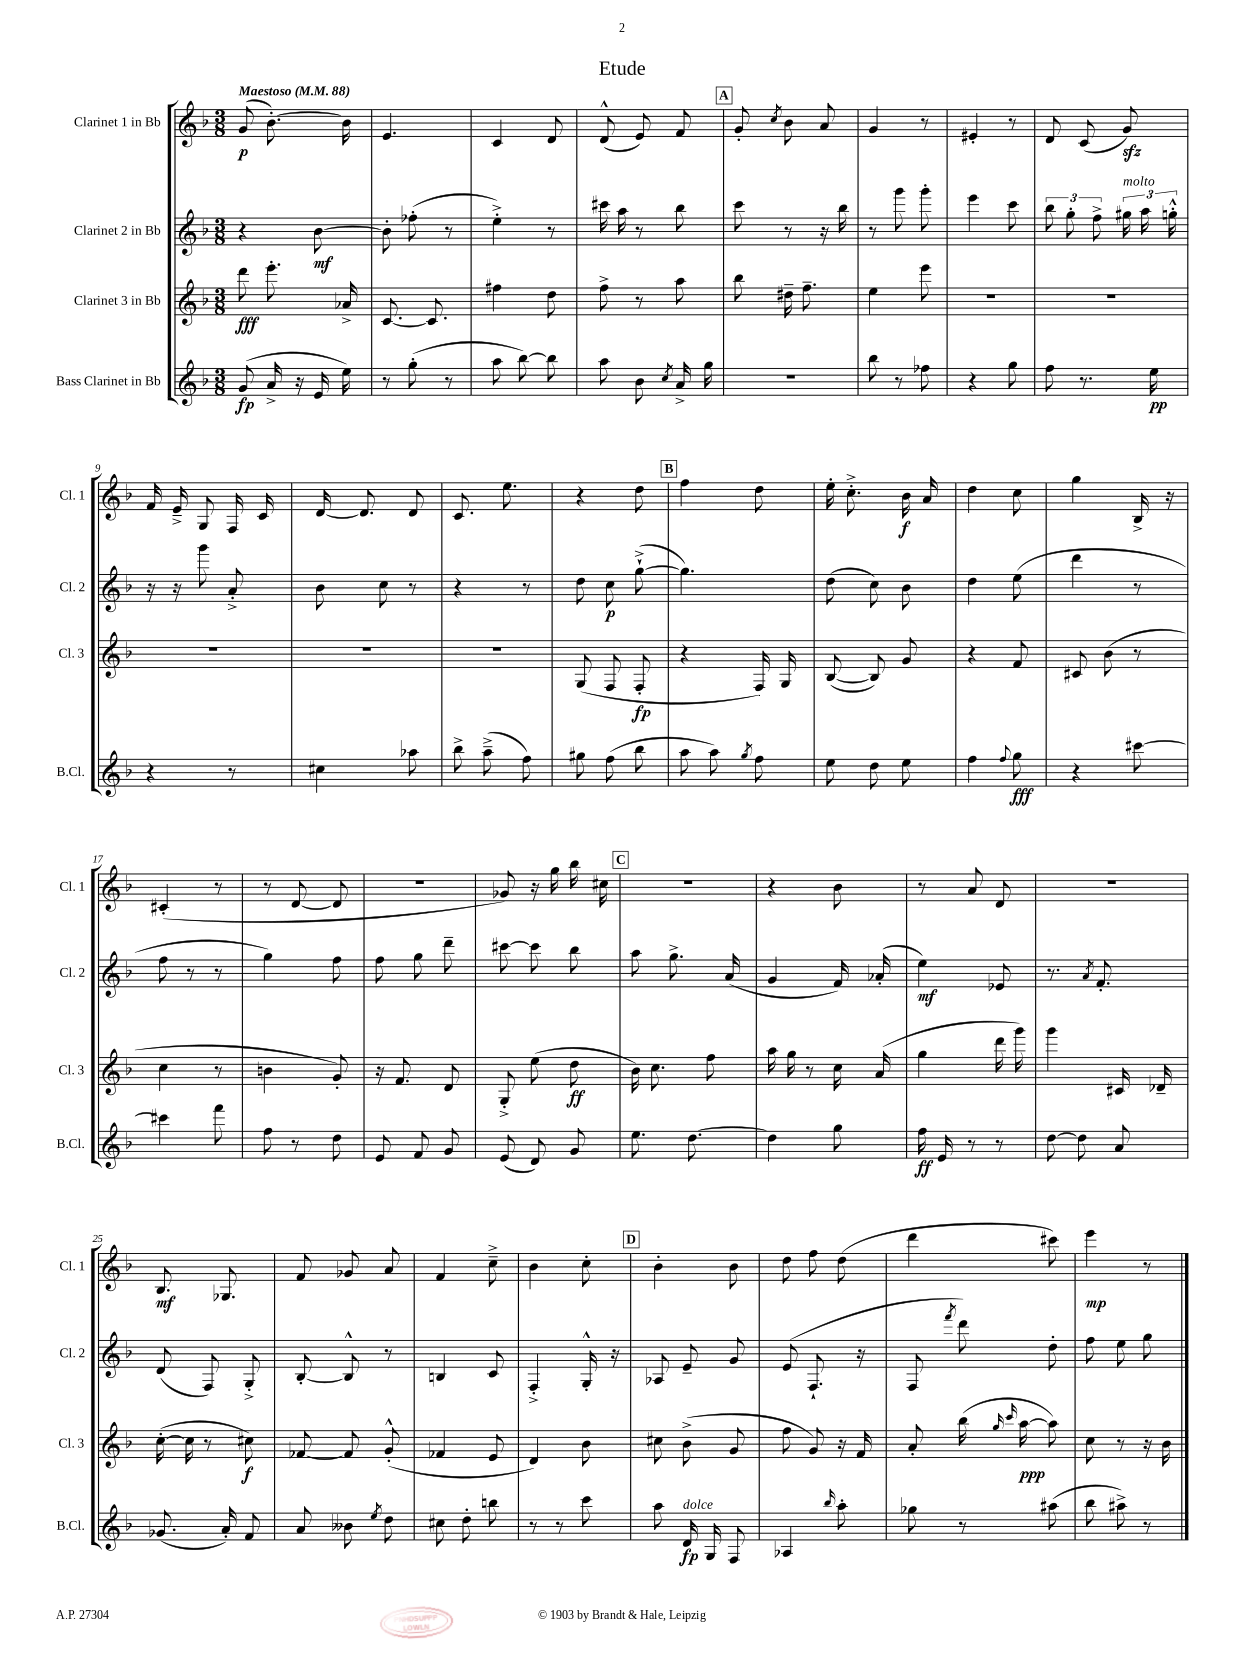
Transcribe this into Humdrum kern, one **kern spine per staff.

**kern	**dynam	**kern	**dynam	**kern	**dynam	**kern	**dynam
*part4	*part4	*part3	*part3	*part2	*part2	*part1	*part1
*staff4	*staff4	*staff3	*staff3	*staff2	*staff2	*staff1	*staff1
*I"Bass Clarinet in Bb	*	*I"Clarinet 3 in Bb	*	*I"Clarinet 2 in Bb	*	*I"Clarinet 1 in Bb	*
*I'B.Cl.	*	*I'Cl. 3	*	*I'Cl. 2	*	*I'Cl. 1	*
*clefG2	*	*clefG2	*	*clefG2	*	*clefG2	*
*k[b-]	*	*k[b-]	*	*k[b-]	*	*k[b-]	*
*M3/8	*	*M3/8	*	*M3/8	*	*M3/8	*
*MM88	*	*MM88	*	*MM88	*	*MM88	*
=1	=1	=1	=1	=1	=1	=1	=1
!	!	!	!	!	!	!LO:TX:a:B:t=Maestoso	!
(8g/	fp	8ddd\	fff	4r	.	(8g/	p
16a^/	.	8.eee'\	.	.	.	[8.b-'\)	.
16r	.	.	.	.	.	.	.
16e/	.	.	.	[8b-\	mf	.	.
16ee\)	.	16a-X^/	.	.	.	16b-\]	.
=2	=2	=2	=2	=2	=2	=2	=2
8r	.	[8.c/	.	8b-'\]	.	4.e/	.
(8gg'\	.	.	.	(8ff-X'\	.	.	.
.	.	8.c/]	.	.	.	.	.
8r	.	.	.	8r	.	.	.
=3	=3	=3	=3	=3	=3	=3	=3
8aa\	.	4ff#X\	.	4ee'^\)	.	4c/	.
[8bb-\)	.	.	.	.	.	.	.
8bb-\]	.	8dd\	.	8r	.	8d/	.
=4	=4	=4	=4	=4	=4	=4	=4
8aa\	.	8ff^\	.	16ccc#X\	.	(8d^^/	.
.	.	.	.	16aa\	.	.	.
8b-\	.	8r	.	8r	.	8e/)	.
8qcc/	.	.	.	.	.	.	.
16a^/	.	8aa\	.	8bb-\	.	8f/	.
16gg\	.	.	.	.	.	.	.
!!LO:REH:place=s1:t=A
=5	=5	=5	=5	=5	=5	=5	=5
4.r	.	8bb-\	.	8ccc\	.	8g'/	.
.	.	.	.	.	.	8qcc/	.
.	.	16dd#X~\	.	8r	.	8b-\	.
.	.	8.ff~\	.	.	.	.	.
.	.	.	.	16r	.	8a/	.
.	.	.	.	16bb-\	.	.	.
=6	=6	=6	=6	=6	=6	=6	=6
8bb-\	.	4ee\	.	8r	.	4g/	.
8r	.	.	.	8ggg\	.	.	.
8ff-X\	.	8eee\	.	8ggg'\	.	8r	.
=7	=7	=7	=7	=7	=7	=7	=7
4r	.	4.r	.	4eee\	.	4e#X'/	.
8gg\	.	.	.	8ccc\	.	8r	.
=8	=8	=8	=8	=8	=8	=8	=8
8ff\	.	4.r	.	12bb-\	.	8d/	.
.	.	.	.	12gg'\	.	.	.
8.r	.	.	.	.	.	(8c/	.
.	.	.	.	12ff^\	.	.	.
!	!	!	!	!LO:TX:a:i:t=molto	!	!	!
.	.	.	.	24gg#X\	.	8gzz/)	.
.	.	.	.	24aa\	.	.	.
16ee\	pp	.	.	.	.	.	.
.	.	.	.	24ggn'^^\	.	.	.
!!LO:LB:g=z
=9	=9	=9	=9	=9	=9	=9	=9
4r	.	4.r	.	16r	.	16f/	.
.	.	.	.	16r	.	16e~^/	.
.	.	.	.	8ggg\	.	8G/	.
8r	.	.	.	8a'^/	.	16F/	.
.	.	.	.	.	.	16c/	.
=10	=10	=10	=10	=10	=10	=10	=10
4cc#X\	.	4.r	.	8b-\	.	[16d/	.
.	.	.	.	.	.	8.d/]	.
.	.	.	.	8cc\	.	.	.
8aa-X\	.	.	.	8r	.	8d/	.
=11	=11	=11	=11	=11	=11	=11	=11
8bb-^\	.	4.r	.	4r	.	8.c/	.
(8aa~^\	.	.	.	.	.	.	.
.	.	.	.	.	.	8.ee\	.
8ff\)	.	.	.	8r	.	.	.
=12	=12	=12	=12	=12	=12	=12	=12
8gg#X\	.	(8G/	.	8dd\	.	4r	.
(8ff\	.	8F/	.	8cc\	p	.	.
8bb-\	.	8F'/	fp	([8gg`^\	.	8dd\	.
!!LO:REH:place=s1:t=B
=13	=13	=13	=13	=13	=13	=13	=13
8aa\	.	4r	.	4.gg\])	.	4ff\	.
8aa\)	.	.	.	.	.	.	.
8qgg/	.	.	.	.	.	.	.
8ff\	.	16F/)	.	.	.	8dd\	.
.	.	16G/	.	.	.	.	.
=14	=14	=14	=14	=14	=14	=14	=14
8ee\	.	([8B-/	.	(8dd\	.	16ee'\	.
.	.	.	.	.	.	8.cc'^\	.
8dd\	.	8B-/])	.	8cc\)	.	.	.
8ee\	.	8g/	.	8b-\	.	16b-\	f
.	.	.	.	.	.	16a/	.
=15	=15	=15	=15	=15	=15	=15	=15
4ff\	.	4r	.	4dd\	.	4dd\	.
8qqff/	.	.	.	.	.	.	.
8gg\	fff	8f/	.	(8ee\	.	8cc\	.
=16	=16	=16	=16	=16	=16	=16	=16
4r	.	8c#X/	.	4ddd\	.	4gg\	.
.	.	(8b-\	.	.	.	.	.
[8ccc#X\	.	8r	.	8r	.	16B-^/	.
.	.	.	.	.	.	16r	.
!!LO:LB:g=z
=17	=17	=17	=17	=17	=17	=17	=17
4ccc#X\]	.	4cc\	.	8ff\	.	(4c#X'/	.
.	.	.	.	8r	.	.	.
8fff\	.	8r	.	8r	.	8r	.
=18	=18	=18	=18	=18	=18	=18	=18
8ff\	.	4bn\	.	4gg\)	.	8r	.
8r	.	.	.	.	.	[8d/	.
8dd\	.	8g'/)	.	8ff\	.	8d/]	.
=19	=19	=19	=19	=19	=19	=19	=19
8e/	.	16r	.	8ff\	.	4.r	.
.	.	8.f/	.	.	.	.	.
8f/	.	.	.	8gg\	.	.	.
8g/	.	8d/	.	8ddd~\	.	.	.
=20	=20	=20	=20	=20	=20	=20	=20
(8e/	.	8G'^/	.	[8ccc#X\	.	8g-X/)	.
8d/)	.	(8ee\	.	8ccc#\]	.	16r	.
.	.	.	.	.	.	16gg\	.
8g/	.	8dd\	ff	8bb-\	.	16bb-\	.
.	.	.	.	.	.	16cc#X\	.
!!LO:REH:place=s1:t=C
=21	=21	=21	=21	=21	=21	=21	=21
8.ee\	.	16b-\)	.	8aa\	.	4.r	.
.	.	8.cc\	.	.	.	.	.
.	.	.	.	8.gg^\	.	.	.
[8.dd\	.	.	.	.	.	.	.
.	.	8ff\	.	.	.	.	.
.	.	.	.	(16a/	.	.	.
=22	=22	=22	=22	=22	=22	=22	=22
4dd\]	.	16aa\	.	4g/	.	4r	.
.	.	16gg\	.	.	.	.	.
.	.	8r	.	.	.	.	.
8gg\	.	16cc\	.	16f/)	.	8b-\	.
.	.	(16a/	.	(16a-X'/	.	.	.
=23	=23	=23	=23	=23	=23	=23	=23
16ff\	ff	4gg\	.	4ee\)	mf	8r	.
16e/	.	.	.	.	.	.	.
8r	.	.	.	.	.	8a/	.
8r	.	16ddd\	.	8e-X/	.	8d/	.
.	.	16ggg\)	.	.	.	.	.
=24	=24	=24	=24	=24	=24	=24	=24
[8dd\	.	4ggg\	.	8.r	.	4.r	.
8dd\]	.	.	.	.	.	.	.
.	.	.	.	8qa/	.	.	.
.	.	.	.	8.f'/	.	.	.
8a/	.	16c#X/	.	.	.	.	.
.	.	16d-X~/	.	.	.	.	.
!!LO:LB:g=z
=25	=25	=25	=25	=25	=25	=25	=25
(8.g-X/	.	([16cc'\	.	(8d/	.	8.B-/	mf
.	.	16cc\]	.	.	.	.	.
.	.	8r	.	8F/)	.	.	.
16a'/)	.	.	.	.	.	8.G-X/	.
8f/	.	8cc#X\)	f	8G'^/	.	.	.
=26	=26	=26	=26	=26	=26	=26	=26
8a/	.	[8f-X/	.	[8B-'/	.	8f/	.
8b--X\	.	8f-/]	.	8B-^^/]	.	8g-X/	.
8qee/	.	.	.	.	.	.	.
8dd\	.	(8g'^^/	.	8r	.	8a/	.
=27	=27	=27	=27	=27	=27	=27	=27
8cc#X\	.	4f-X/	.	4Bn/	.	4f/	.
8dd'\	.	.	.	.	.	.	.
8bbn\	.	8e/	.	8c/	.	8cc~^\	.
=28	=28	=28	=28	=28	=28	=28	=28
8r	.	4d/)	.	4F'^/	.	4b-\	.
8r	.	.	.	.	.	.	.
8ccc\	.	8b-\	.	16G'^^/	.	8cc'\	.
.	.	.	.	16r	.	.	.
!!LO:REH:place=s1:t=D
=29	=29	=29	=29	=29	=29	=29	=29
8aa\	.	8cc#X\	.	8A-X/	.	4b-'\	.
!LO:TX:a:i:t=dolce	!	!	!	!	!	!	!
16d/	fp	(8b-^\	.	8e~/	.	.	.
16G/	.	.	.	.	.	.	.
8F/	.	8g/	.	8g/	.	8b-\	.
=30	=30	=30	=30	=30	=30	=30	=30
4A-X/	.	8ff\	.	(8e/	.	8dd\	.
.	.	8g/)	.	8.F`/	.	8ff\	.
16qqbb-/	.	.	.	.	.	.	.
8aa'\	.	16r	.	.	.	(8dd\	.
.	.	16f/	.	16r	.	.	.
=31	=31	=31	=31	=31	=31	=31	=31
8gg-X\	.	8a'/	.	8F/	.	4ddd\	.
.	.	.	.	8qfff/	.	.	.
8r	.	(16bb-\	.	8ddd\)	.	.	.
.	.	16qqgg/	.	.	.	.	.
.	.	16qqccc/	.	.	.	.	.
.	.	[16aa\	ppp	.	.	.	.
(8aa#X\	.	8aa\])	.	8dd'\	.	8ccc#X\)	.
=32	=32	=32	=32	=32	=32	=32	=32
8bb-\	.	8cc\	.	8ff\	.	4eee\	mp
8aa#X^\)	.	8r	.	8ee\	.	.	.
8r	.	16r	.	8gg\	.	8r	.
.	.	16b-\	.	.	.	.	.
==	==	==	==	==	==	==	==
*-	*-	*-	*-	*-	*-	*-	*-
